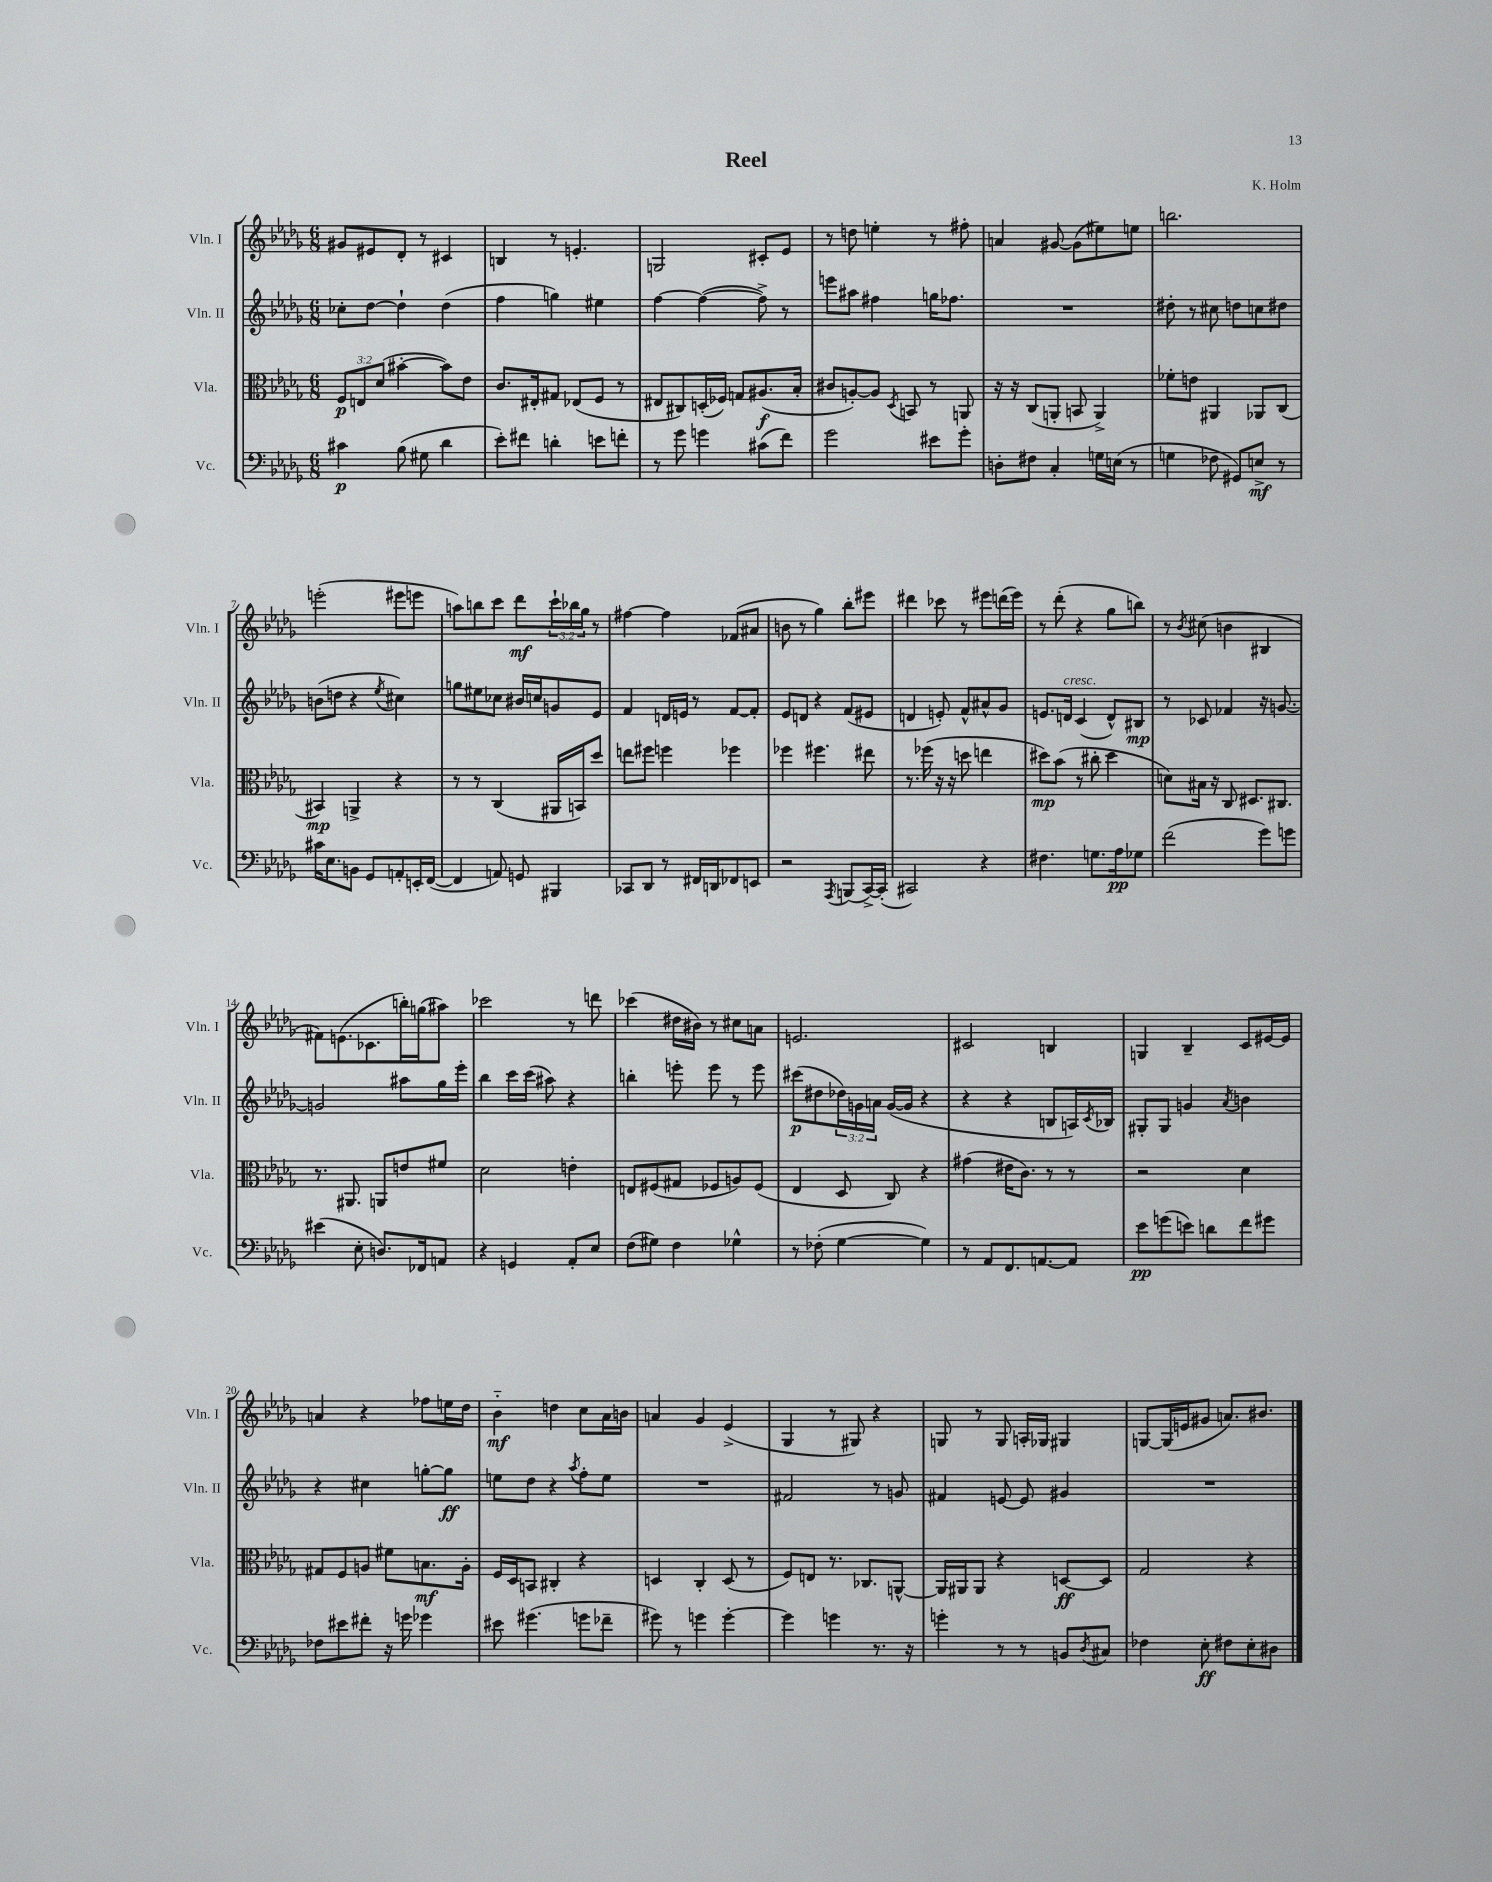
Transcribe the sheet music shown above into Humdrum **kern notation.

**kern	**kern	**kern	**kern
*staff4	*staff3	*staff2	*staff1
*clefF4	*clefC3	*clefG2	*clefG2
*k[b-e-a-d-g-]	*k[b-e-a-d-g-]	*k[b-e-a-d-g-]	*k[b-e-a-d-g-]
*M6/8	*M6/8	*M6/8	*M6/8
4c#\	12F/L	8cc-'\L	8g#/L
.	12E/	.	.
.	.	[8dd-\J	8e#/
.	(12d-/J	.	.
(8B-\	[4b#'\	4dd-`\]	8d-'/J
8G#\	.	.	8r
4d-\	8b#\]L)	(4dd-\	4c#/
.	8e-\J	.	.
=	=	=	=
8e-'\L)	8.c/L	4ff\	4B/
8f#\J	.	.	.
.	16E#'/k	.	.
4d'\	8G#/J	4gg\)	8r
.	(8E-/L	.	4.e'/
8e\L	8F/J	4ee#\	.
8f'\J	8r	.	.
=	=	=	=
8r	8E#/L	[4ff\	2G/
8g-\	8C#/)	.	.
4g\	(16D'/L	(4ff\_	.
.	16F-/JJ)	.	.
.	8G/L	.	.
(8c#\L	(8.A#/	8ff^\])	8c#'/L
8f\J)	.	8r	8e-/J
.	16B-'/Jk	.	.
=	=	=	=
2g-\	8c#/L	8eee\L	8r
.	[8A'/)	8aa#\J	8dd\
.	8A/]J	4ff#\	4ee'\
.	8qD-/	.	.
.	8BB/	.	.
8e#\L	8r	16gg\LK	8r
.	.	8.ff-\J	.
8g-'\J	8AA/	.	8ff#'\
=	=	=	=
8D'\L	16r	2.r	4a/
.	16r	.	.
8F#\J	(8C/L	.	.
4C'/	8AA'/J	.	[8g#/
.	8BB/	.	(8g#\]L
16G\LL	4AA^/)	.	8ee#\)
(16E\JJ	.	.	.
8r	.	.	8ee\J
=	=	=	=
4G\	8f-'\L	8dd#'\	2.bb\
.	8e\J	8r	.
8F-\	4AA#/	8cc#\	.
8GG#/L)	.	8dd\L	.
8E^/J	8AA-/L	8cc\	.
8r	(8C/J	8dd#\J	.
=	=	=	=
16c#\LK	4BB#/)	(8b\L	(2eee'\
8.E-\	.	.	.
.	.	8dd\J	.
8BB\J	4AA^/	4r	.
8GG-/L	.	.	.
.	.	8qee-/	.
8AA'/	4r	4cc#\)	8eee#\L
16EE'/L	.	.	8eee\J
([16FF/JJ	.	.	.
=	=	=	=
4FF/]	8r	8gg\L	8aa\L)
.	8r	8ee#\	8bb\
8AA/)	(4C/	8cc-\J	8ccc\J
8GG/	.	16b#/LL	8ddd-\L
.	.	16cc/J	.
4BBB#/	16AA#/LL	8g/	24ccc`\L
.	.	.	24bb-\
.	16BB/J)	.	.
.	.	.	24gg-\JJ
.	8dd-/J	8e-/J	8r
=	=	=	=
8CC-/L	8ee\L	4f/	[4ff#\
8DD-/J	8ff#\J	.	.
8r	4ff\	16d/LL	4ff#\]
.	.	16e/JJ	.
16FF#/LL	.	8r	.
16DD/J	.	.	.
8FF-/	4ff-\	[8f/L	(8f-/L
8EE/J	.	8f'/]J	8a#/J
=	=	=	=
2r	4ff-\	8e-/L	8b\
.	.	8d/J	8r
.	4.ff#\	4r	4gg-\)
8qAAA-/	.	.	.
(8BBB/L	.	(8f/L	8bb-'\L
[16CC^/L)	8ee#\	8e#/J	8eee#\J
(16CC'/]JJ	.	.	.
=	=	=	=
2CC#/)	8.r	4d/	4ddd#\
.	(16ff-\	.	.
.	16r	8e'/)	8ccc-\
.	16r	.	.
.	8dd\	8f^^/L	8r
4r	4ee\	8a#^^/	8eee#\L
.	.	8g-/J	(16ddd\L
.	.	.	16eee#\JJ)
=	=	=	=
4.F#\	8dd#\L)	8.e/L	8r
.	(8b-\J	.	(8ddd-'\
.	.	16d/Jk	.
.	8r	(4c/	4r
8.G\L	8cc#'\	.	.
.	4dd#\	8d^^/L)	8gg-\L
16A-\k	.	.	.
8G-\J	.	8B#/J	8bb\J)
=	=	=	=
(2f\	8d\L)	8r	8r
.	.	.	8qb-/
.	16B#\Jk	8c-/	(8cc#\
.	16r	.	.
.	8C/	4f-/	4b\
.	8.D#/L	.	.
8g-\L)	.	16r	4B#/
.	8.C#/J	[8.g/	.
8g\J	.	.	.
=	=	=	=
(4e#\	8.r	2g/]	8f#\L)
.	.	.	(8.e\
.	8.AA#/	.	.
8E-'\	.	.	.
.	.	.	8.c-\
8.D/L)	8AA/L	.	.
.	8e/	8aa#\L	16bb'\L)
16FF-/k	.	.	(16gg\J
8AA/J	8f#/J	16gg-\L	8aa#\J)
.	.	16eee-'\JJ	.
=	=	=	=
4r	2d-\	4bb-\	2ccc-\
4GG/	.	16ccc\LL	.
.	.	(16ccc\JJ	.
.	.	8aa#\)	.
8AA-'/L	4e'\	4r	8r
8E-/J	.	.	8ddd\
=	=	=	=
(8F\L	8E/L	4bb'\	(4ccc-\
8G#\J)	(8F#/	.	.
4F\	8G#/J	8eee'\	16dd#\LL
.	.	.	16b#\JJ)
.	8F-/L	8eee\	8r
4G-^^\	8A/)	8r	8cc#\L
.	(8F-/J	8eee\	8a\J
=	=	=	=
8r	4E-/	(8ccc#\L	2.e/
(8F-'\	.	8dd#\	.
[4G-\	8D-/	24dd-\L)	.
.	.	24g\	.
.	.	24a\JJ	.
.	8C/)	([16g/LL	.
.	.	16g/]JJ	.
4G-\])	4r	4r	.
=	=	=	=
8r	(4g#\	4r	2c#/
8AA-/L	.	.	.
8.FF/	16e#\LK	4r	.
.	8.c\J)	.	.
[8.AA/	.	.	.
.	8r	8B/L	4B/
8AA/]J	8r	16A/L)	.
.	.	8qc/	.
.	.	16B-/JJ	.
=	=	=	=
8e-\L	2r	8G#'/L	4G/
(8g\	.	8G#/J	.
8e\J)	.	4g/	4B-~/
8d\L	.	.	.
.	.	8qa-/	.
8f\	4d-\	4b\	8c/L
8g#\J	.	.	[16e#/L
.	.	.	16e#/]JJ
=	=	=	=
8F-\L	8G#/L	4r	4a/
8e#\	8F/	.	.
8f#'\J	8A/J	4cc#\	4r
16r	8f#\L	.	.
16g\	.	.	.
4g-\	8.B\	[8gg'\L	8ff-\L
.	.	8gg\]J	16ee\L
.	16A'\Jk	.	16dd-\JJ
=	=	=	=
8e#\	16F/LL	8ee\L	4b-'~\
.	16D-/J	.	.
(4.g#\	8BB/J	8dd-\J	.
.	4C#'/	4r	4dd\
.	.	8qaa-/	.
8g\L	4r	8ff'\L	8cc\L
8f-~\J	.	8ee\J	16a-\L
.	.	.	16b\JJ
=	=	=	=
8g#\)	4D/	2.r	4a/
8r	.	.	.
4g\	4C'/	.	4g-/
[4g'\	(8D/	.	(4e-^/
.	8r	.	.
=	=	=	=
4g\]	8F/L)	2f#/	4G-/
.	8E/J	.	.
4g\	8.r	.	8r
.	.	.	8G#/)
.	8.C-/L	.	.
8.r	.	8r	4r
.	[8AA^^/J	8g/	.
16r	.	.	.
=	=	=	=
4g'\	16AA/]LL	4f#/	8G/
.	16AA#/J	.	.
.	8AA#/J	.	8r
8r	4r	[8e/	8G/
8r	.	8e/]	16A'/LL
.	.	.	16G-/JJ
8BB/L	[8D/L	4g#/	4G#/
8qD-/	.	.	.
8C#/J	8D/]J	.	.
=	=	=	=
4F-\	2G-/	2.r	[8G/L
.	.	.	(16G/]L
.	.	.	16e/J
8E-'\	.	.	8g#/J
8F#\L	.	.	8.a/L)
8E-'\	4r	.	.
.	.	.	8.b#/J
8D#\J	.	.	.
==	==	==	==
*-	*-	*-	*-
